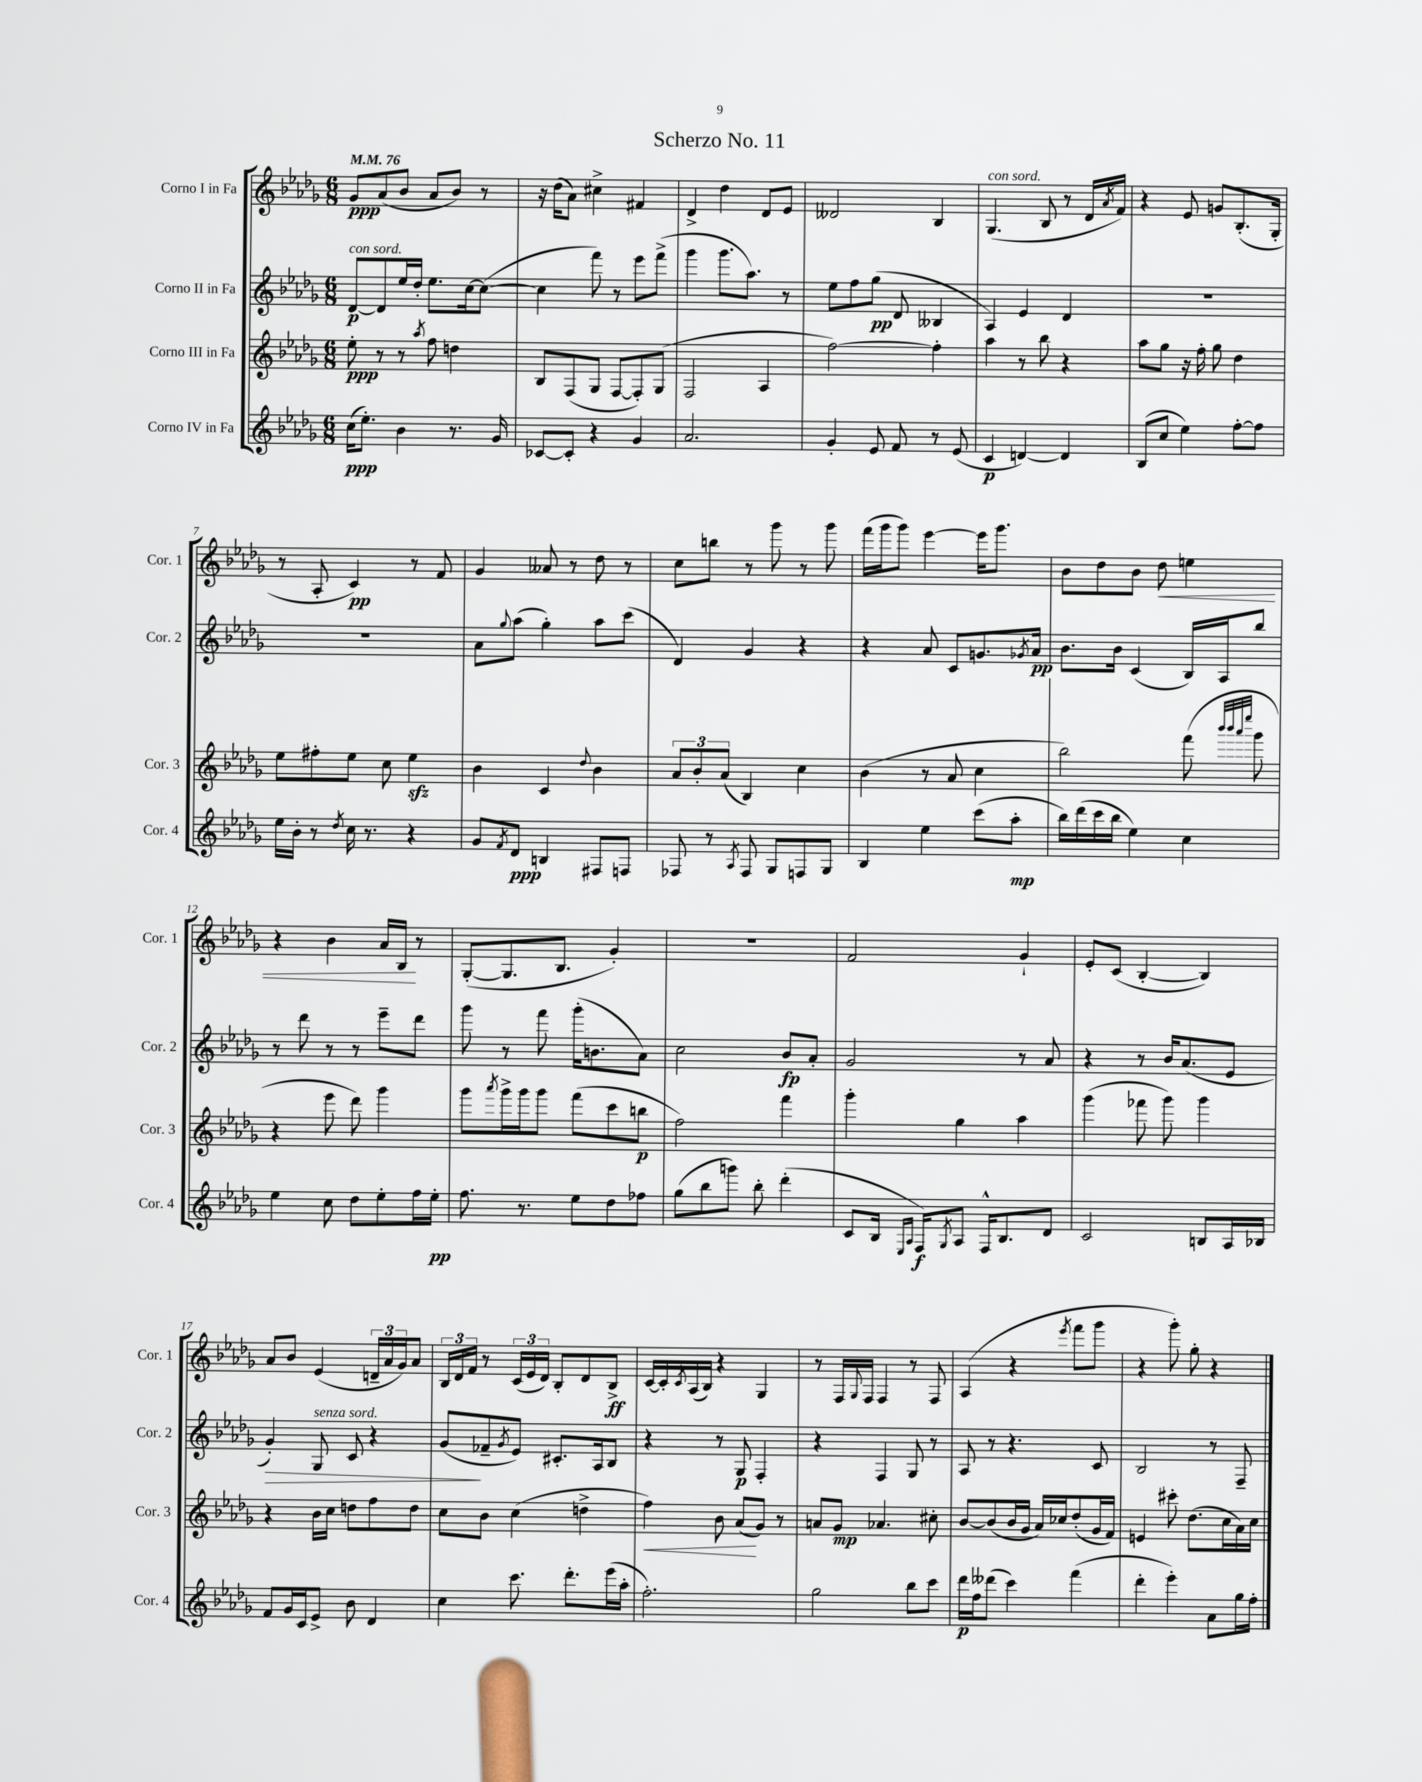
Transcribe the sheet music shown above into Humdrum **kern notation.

**kern	**dynam	**kern	**dynam	**kern	**dynam	**kern	**dynam
*part4	*part4	*part3	*part3	*part2	*part2	*part1	*part1
*staff4	*staff4	*staff3	*staff3	*staff2	*staff2	*staff1	*staff1
*I"Corno IV in Fa	*	*I"Corno III in Fa	*	*I"Corno II in Fa	*	*I"Corno I in Fa	*
*I'Cor. 4	*	*I'Cor. 3	*	*I'Cor. 2	*	*I'Cor. 1	*
*clefG2	*	*clefG2	*	*clefG2	*	*clefG2	*
*k[b-e-a-d-g-]	*	*k[b-e-a-d-g-]	*	*k[b-e-a-d-g-]	*	*k[b-e-a-d-g-]	*
*M6/8	*	*M6/8	*	*M6/8	*	*M6/8	*
*MM76	*	*MM76	*	*MM76	*	*MM76	*
=1	=1	=1	=1	=1	=1	=1	=1
!	!	!	!	!LO:TX:a:i:t=con sord.	!	!	!
(16cc\KL	ppp	8ee-'\	ppp	[8d-/L	p	8g-/L	ppp
8.ee-'\J)	.	.	.	.	.	.	.
.	.	8r	.	8d-/]	.	(8a-/	.
4b-\	.	8r	.	16ee-/L	.	8b-/J	.
.	.	.	.	16dd-'/JJ	.	.	.
.	.	8qaa-/	.	.	.	.	.
.	.	8ff\	.	8.ee-\L	.	8a-/L	.
8.r	.	4ddn\	.	.	.	8b-/J)	.
.	.	.	.	[16cc\k	.	.	.
.	.	.	.	(8cc\J_	.	8r	.
16g-/	.	.	.	.	.	.	.
=2	=2	=2	=2	=2	=2	=2	=2
[8c-X/L	.	8B-/L	.	4cc\]	.	16r	.
.	.	.	.	.	.	(16dd-\KL	.
8c-'/J]	.	(8F/	.	.	.	8a-\J)	.
4r	.	8G-/J	.	8fff\)	.	4cc#X^\	.
.	.	[8F/L	.	8r	.	.	.
4g-/	.	8F'/])	.	8eee-\L	.	4f#X/	.
.	.	(8G-/J	.	(8fff^\J	.	.	.
=3	=3	=3	=3	=3	=3	=3	=3
2.a-/	.	2F/	.	4ggg-\	.	4d-^/	.
.	.	.	.	8.ggg-\L	.	4dd-\	.
.	.	.	.	8.aa-\J)	.	.	.
.	.	4A-/	.	.	.	8d-/L	.
.	.	.	.	8r	.	8e-/J	.
=4	=4	=4	=4	=4	=4	=4	=4
4g-'/	.	[2ff\)	.	8ee-\L	.	2d--X/	.
.	.	.	.	8ff\	.	.	.
8e-/	.	.	.	(8gg-\J	pp	.	.
8f/	.	.	.	8d-/	.	.	.
8r	.	4ff'\]	.	4B--X/	.	4B-/	.
(8e-/	.	.	.	.	.	.	.
=5	=5	=5	=5	=5	=5	=5	=5
!	!	!	!	!	!	!LO:TX:a:i:t=con sord.	!
4c/	p	4aa-\	.	4A-/)	.	(4.G-/	.
[4dn/)	.	8r	.	4e-/	.	.	.
.	.	8bb-\	.	.	.	8B-/	.
4d/]	.	4r	.	4d-/	.	8r	.
.	.	.	.	.	.	16d-/LL	.
.	.	.	.	.	.	8qa-/	.
.	.	.	.	.	.	16f/JJ)	.
=6	=6	=6	=6	=6	=6	=6	=6
(8B-/L	.	8aa-\L	.	2.r	.	4r	.
8cc/J	.	8gg-\J	.	.	.	.	.
4ee-\)	.	16r	.	.	.	8e-/	.
.	.	16ff'\	.	.	.	.	.
.	.	8gg-\	.	.	.	8gn/L	.
[8ff'\L	.	4dd-\	.	.	.	(8.B-'/	.
8ff\J]	.	.	.	.	.	.	.
.	.	.	.	.	.	16G-'/Jk	.
!!LO:LB:g=z
=7	=7	=7	=7	=7	=7	=7	=7
16ee-\LL	.	8ee-\L	.	2.r	.	8r	.
16b-'\JJ	.	.	.	.	.	.	.
8r	.	8ff#X'\	.	.	.	8A-'/	.
8qdd-/	.	.	.	.	.	.	.
16cc\	.	8ee-\J	.	.	.	4c/)	pp
8.r	.	.	.	.	.	.	.
.	.	8cc\	.	.	.	.	.
4r	.	4ee-zz\	.	.	.	8r	.
.	.	.	.	.	.	8f/	.
=8	=8	=8	=8	=8	=8	=8	=8
8g-/L	.	4b-\	.	8a-\L	.	4g-/	.
8qf/	.	.	.	8qqgg-/	.	.	.
8d-/J	ppp	.	.	(8aa-\J	.	.	.
4Bn/	.	4c/	.	4gg-'\)	.	8a--X/	.
.	.	.	.	.	.	8r	.
.	.	8qqdd-/	.	.	.	.	.
8F#X/L	.	4b-\	.	8aa-\L	.	8dd-\	.
8Fn/J	.	.	.	(8ccc\J	.	8r	.
=9	=9	=9	=9	=9	=9	=9	=9
8F-X/	.	12a-/L	.	4d-/)	.	8cc\L	.
.	.	12b-'/	.	.	.	.	.
8r	.	.	.	.	.	8bbn\J	.
.	.	(12a-/J	.	.	.	.	.
8qA-/	.	.	.	.	.	.	.
8F-/	.	4B-/)	.	4g-/	.	8r	.
8G-/L	.	.	.	.	.	8ggg-\	.
8Fn/	.	4cc\	.	4r	.	8r	.
8G-/J	.	.	.	.	.	8ggg-\	.
=10	=10	=10	=10	=10	=10	=10	=10
4B-/	.	(4b-\	.	4r	.	(16fff\LL	.
.	.	.	.	.	.	16ggg-\J	.
.	.	.	.	.	.	8ggg-\J)	.
4ee-\	.	8r	.	8a-/	.	[4eee-\	.
.	.	8a-/	.	8c/L	.	.	.
(8ccc\L	.	4cc\	.	8.gn/	.	16eee-\KL]	.
.	.	.	.	.	.	8.ggg-\J	.
8aa-'\J	mp	.	.	.	.	.	.
.	.	.	.	8qg-X/	.	.	.
.	.	.	.	16a-/Jk	pp	.	.
=11	=11	=11	=11	=11	=11	=11	=11
16bb-\LL)	.	2bb-\)	.	8.b-\L	.	8b-\L	.
(16ddd-\	.	.	.	.	.	.	.
16ccc\	.	.	.	.	.	8dd-\	.
16bb-\JJ	.	.	.	16b-\Jk	.	.	.
4ee-\)	.	.	.	(4c/	.	8b-\J	.
!	!	!	!	!	!	!	!LO:HP:b
.	.	.	.	.	.	8dd-\	<
4cc\	.	(8fff\	.	16B-/LL)	.	4een\	.
.	.	.	.	16A-/J	.	.	.
.	.	32qqbbb-/LLL	.	.	.	.	.
.	.	32qqbbb-/	.	.	.	.	.
.	.	32qqaaa-/	.	.	.	.	.
.	.	32qqeeee-/JJJ	.	.	.	.	.
.	.	8ggg-\	.	8bb-/J	.	.	.
!!LO:LB:g=z
=12	=12	=12	=12	=12	=12	=12	=12
4ee-\	.	4r	.	8r	.	4r	.
.	.	.	.	8ddd-\	.	.	.
8cc\	.	8eee-\	.	8r	.	4b-\	.
8dd-\L	.	8ddd-\)	.	8r	.	.	.
8ee-'\	.	4ggg-\	.	8eee-~\L	.	16a-/LL	.
.	.	.	.	.	.	16B-/JJ	.
16ff\L	.	.	.	8ddd-\J	.	8r	[
16ee-'\JJ	pp	.	.	.	.	.	.
=13	=13	=13	=13	=13	=13	=13	=13
8.ff\	.	8ggg-\L	.	8ggg-\	.	([8G-'/L	.
.	.	8qaaa-/	.	.	.	.	.
.	.	16ggg-^\L	.	8r	.	8.G-/]	.
8.r	.	16ggg-\J	.	.	.	.	.
.	.	8ggg-\J	.	8fff\	.	.	.
.	.	.	.	.	.	8.B-/J	.
8ee-\L	.	(8fff\L	.	(16ggg-'\KL	.	.	.
.	.	.	.	8.bn\	.	.	.
8dd-\	.	8ccc\	.	.	.	4g-'/)	.
8ff-X\J	.	8bbn\J	p	8a-\J)	.	.	.
=14	=14	=14	=14	=14	=14	=14	=14
(8gg-\L	.	2ff\)	.	2cc\	.	2.r	.
8bb-\	.	.	.	.	.	.	.
8gggn\J)	.	.	.	.	.	.	.
8bb-'\	.	.	.	.	.	.	.
(4ddd-'\	.	4fff\	.	8b-/L	fp	.	.
.	.	.	.	8a-'/J	.	.	.
=15	=15	=15	=15	=15	=15	=15	=15
8c/L	.	4ggg-'\	.	2g-/	.	2f/	.
16B-/Jk	.	.	.	.	.	.	.
16qqE-/LL	.	.	.	.	.	.	.
16qqA-/JJ	.	.	.	.	.	.	.
16F/KL)	f	.	.	.	.	.	.
8qG-/	.	.	.	.	.	.	.
8A-/J	.	4gg-\	.	.	.	.	.
16F^^/KL	.	.	.	.	.	.	.
8.B-/	.	.	.	.	.	.	.
.	.	4aa-\	.	8r	.	4g-`/	.
8d-/J	.	.	.	8a-/	.	.	.
=16	=16	=16	=16	=16	=16	=16	=16
2c/	.	(4ggg-\	.	4r	.	8e-'/L	.
.	.	.	.	.	.	(8c/J	.
.	.	8fff-X\	.	8r	.	[4B-'/	.
.	.	8ggg-\)	.	16b-/KL	.	.	.
.	.	.	.	(8.a-/	.	.	.
8Bn/L	.	4ggg-\	.	.	.	4B-/])	.
16A-/L	.	.	.	8e-/J	.	.	.
16B-X/JJ	.	.	.	.	.	.	.
!!LO:LB:g=z
=17	=17	=17	=17	=17	=17	=17	=17
!	!	!	!	!	!LO:HP:b	!	!
8f/L	.	4r	.	4g-'/)	>	8a-/L	.
16g-/L	.	.	.	.	.	8b-/J	.
16c/J	.	.	.	.	.	.	.
!	!	!	!	!LO:TX:a:i:t=senza sord.	!	!	!
8e-^/J	.	16b-\LL	.	8G-/	.	(4e-/	.
.	.	16cc\JJ	.	.	.	.	.
8b-\	.	8ddn\L	.	8c/	.	.	.
4d-/	.	8ff\	.	4r	.	24dn~/LL	.
.	.	.	.	.	.	24a-/	.
.	.	.	.	.	.	24g-/J)	.
.	.	8dd\J	.	.	.	8a-/J	.
=18	=18	=18	=18	=18	=18	=18	=18
4cc\	.	8cc\L	.	(8g-/L	.	24B-/LL	.
.	.	.	.	.	.	24d-/	.
.	.	.	.	.	.	24f/JJ	.
.	.	8b-\J	.	8f-X~/	]	8r	.
.	.	.	.	8qg-/	.	.	.
8.ccc\	.	(4cc\	.	8e-/J)	.	(24c/LL	.
.	.	.	.	.	.	24e-/	.
.	.	.	.	.	.	24d-/JJ)	.
.	.	.	.	8.c#X'/L	.	8B-'/L	.
8.ddd-'\L	.	.	.	.	.	.	.
.	.	4ddn^\	.	.	.	8d-/	.
.	.	.	.	16A-/k	.	.	.
(16eee-\L	.	.	.	8B-/J	.	8B-^/J	ff
16aa-'\JJ	.	.	.	.	.	.	.
=19	=19	=19	=19	=19	=19	=19	=19
!	!	!	!LO:HP:b	!	!	!	!
2.ff'\)	.	4ff\)	<	4r	.	[16c/LL	.
.	.	.	.	.	.	16c'/]	.
.	.	.	.	.	.	8qc/	.
.	.	.	.	.	.	(16A-/	.
.	.	.	.	.	.	16B-/JJ)	.
.	.	8b-\	.	8r	.	4r	.
.	.	(8a-/L	.	8G-/	p	.	.
.	.	8g-/J)	[	4F'/	.	4G-/	.
.	.	8r	.	.	.	.	.
=20	=20	=20	=20	=20	=20	=20	=20
2gg-\	.	8an/L	.	4r	.	8r	.
.	.	8g-/J	mp	.	.	16F/LL	.
.	.	.	.	.	.	8qqG-/	.
.	.	.	.	.	.	16F/JJ	.
.	.	4.a-X/	.	4F/	.	4F/	.
8bb-\L	.	.	.	8G-/	.	8r	.
8ccc\J	.	8cc#X'\	.	8r	.	8F/	.
=21	=21	=21	=21	=21	=21	=21	=21
16ddd-\LL	p	[8b-/L	.	8A-/	.	(4A-/	.
16ff\J	.	.	.	.	.	.	.
(8ddd--X\J	.	(8b-/]	.	8r	.	.	.
4ccc\)	.	16b-/L	.	4.r	.	4r	.
.	.	16g-/JJ	.	.	.	.	.
.	.	16a-/LL)	.	.	.	.	.
.	.	16cc-X/J	.	.	.	.	.
.	.	.	.	.	.	8qeee-/	.
(4fff\	.	(8dd-'/	.	.	.	8fff\L	.
.	.	16g-/L	.	8c/	.	8ggg-\J	.
.	.	16f/JJ)	.	.	.	.	.
=22	=22	=22	=22	=22	=22	=22	=22
4ddd-'\	.	4en/	.	2B-/	.	4r	.
4eee-'\)	.	8ccc#X'\	.	.	.	8ggg-'\)	.
.	.	(8.dd-\L	.	.	.	8gg-'\	.
8a-\L	.	.	.	8r	.	4r	.
.	.	16cc\L	.	.	.	.	.
16gg-\L	.	16a-\)	.	8F~/	.	.	.
16ff'\JJ	.	16cc\JJ	.	.	.	.	.
==	==	==	==	==	==	==	==
*-	*-	*-	*-	*-	*-	*-	*-
